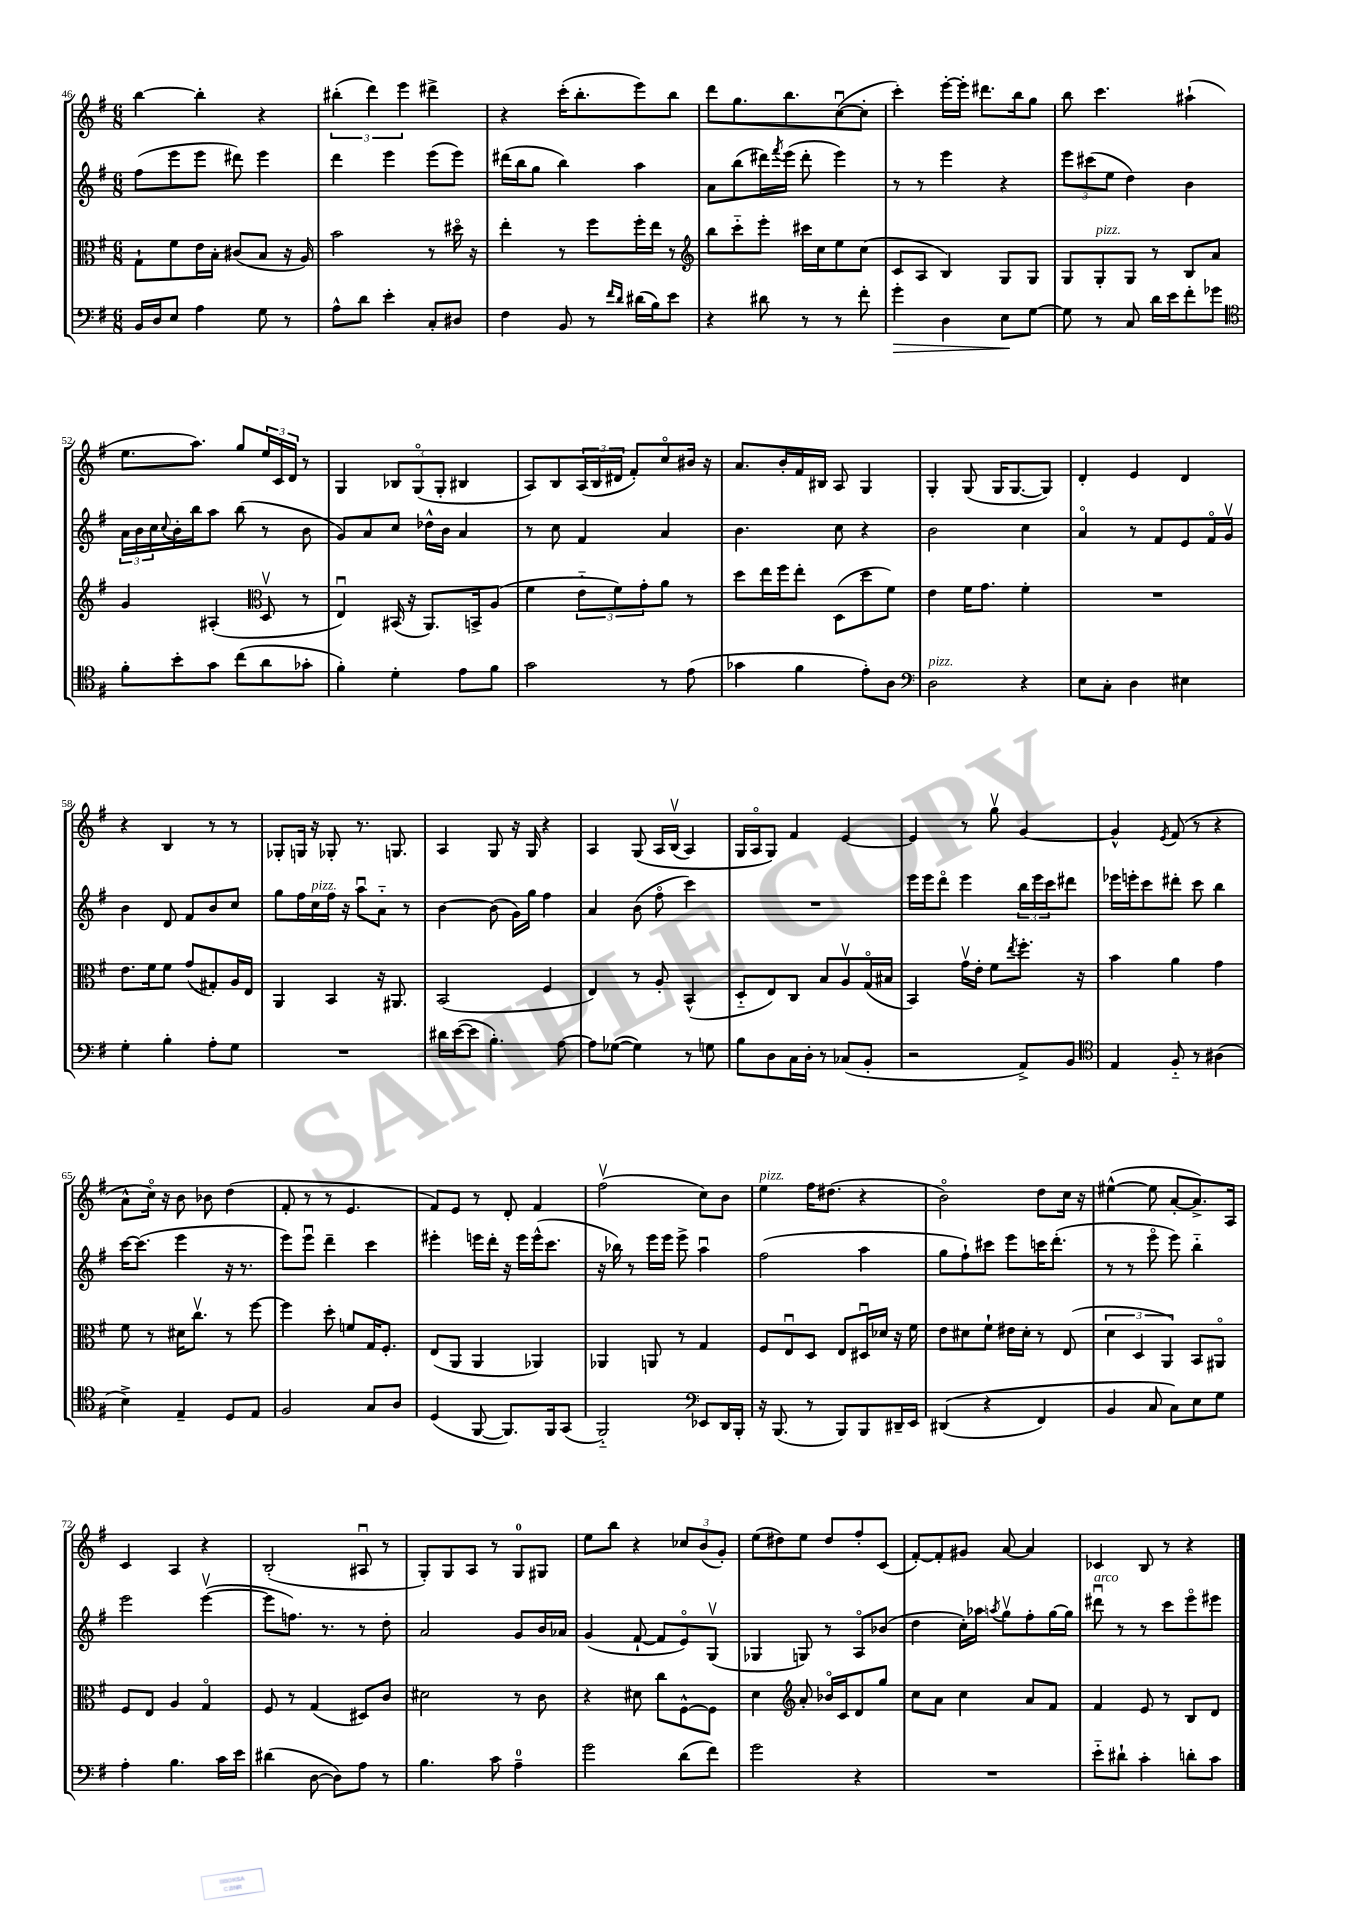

**kern	**kern	**kern	**kern
*staff4	*staff3	*staff2	*staff1
*clefF4	*clefC3	*clefG2	*clefG2
*k[f#]	*k[f#]	*k[f#]	*k[f#]
*M6/8	*M6/8	*M6/8	*M6/8
16BB/LL	8G`\L	(8ff#\L	[4bb\
16D/J	.	.	.
8E/J	8f#\	8eee\	.
4A\	16e\L	8eee\J	4bb'\]
.	16B'\JJ	.	.
.	(8c#/L	8ddd#\)	.
8G\	8B/J	4eee\	4r
8r	16r	.	.
.	16A/)	.	.
=	=	=	=
8A^^\L	2b\	4ddd\	(6bb#'\
8d\J	.	.	.
.	.	.	6ddd\)
4e'\	.	4eee\	.
.	.	.	6eee\
8C'/L	8r	(8eee\L	4ddd#^\
8D#/J	16dd#o\	8eee\J)	.
.	16r	.	.
=	=	=	=
4F#\	4ee'\	(16ddd#\LL	4r
.	.	16bb\J	.
.	.	8gg\J	.
8BB/	8r	4bb\)	(16ccc'\LK
.	.	.	8.bb'\
8r	8ff#\L	.	.
16qqf#/LL	.	.	.
16qqd/JJ	.	.	.
(16d#\LL	16ff#'\L	4aa\	8eee\)
16B\J)	16ee\JJ	.	.
8e\J	8r	.	8bb\J
=	=	=	=
*	*clefG2	*	*
4r	8bb\L	8a\L	8ddd\L
.	8ccc'~\	(8bb\	8.gg\
8d#\	8eee'\J	16ddd#\L)	.
.	.	8qfff#/	.
.	.	(16eee\JJ	8.bb\
8r	16ccc#\LL	8ddd#'\	.
.	16cc\J	.	.
8r	8ee\	4eee\)	([8ccu\
8f#'\	(8cc\J	.	8cc'\]J
=	=	=	=
4g'\	8c/L	8r	4ccc'\)
.	8A/J	8r	.
4D\	4B/)	4eee\	[16eee'\LL
.	.	.	16eee'\]JJ
.	.	.	8.ddd#\L
8E\L	8G/L	4r	.
.	.	.	16bb\k
[8G\J	8G/J	.	8gg\J
=	=	=	=
8G\]	8G/L	12eee\L	8bb\
.	.	(12ccc#\	.
8r	8G'/	.	4.ccc\
.	.	12ee\J	.
8C/	8G/J	4dd\)	.
16d\LL	8r	.	.
16e\J	.	.	.
8f#'\	8B/L	4b\	(4aa#`\
8g-\J	8a/J	.	.
=	=	=	=
*clefC4	*	*	*
8f#'\L	4g/	24a\LL	8.ee\L
.	.	24b\	.
.	.	24cc\	.
.	.	8qqcc/	.
8b'\	.	16b'\	.
.	.	16bb\J	8.aa\J)
8g\J	(4A#'/	8aa\J	.
(8cc\L	.	(8bb\	8gg/L
*	*clefC3	*	*
8a\	8Dv/	8r	24ee/L
.	.	.	24c/
.	.	.	24d/JJ
8g-'\J	8r	8b\	8r
=	=	=	=
4f#'\)	4Eu/)	8g/L)	4G/
.	.	8a/	.
4d'\	(16BB#/	8cc/J	12B-/L
.	16r	.	.
.	.	.	(12Go/
.	8.AA/L)	16dd-^^\LL	.
.	.	.	12G'/J
.	.	16b\JJ	.
8e\L	.	4a/	4B#/
.	16BB^/k	.	.
8f#\J	(8A/J	.	.
=	=	=	=
2g\	4f#\	8r	8A/L)
.	.	8cc\	8B/
.	12e'~\L	4f#/	(24A/L
.	.	.	24B/
.	12f#\)	.	24d#/JJ
.	.	.	8f#'/L)
.	12g'\	.	.
8r	8a\J	4a/	8cco/
(8e\	8r	.	16b#/Jk
.	.	.	16r
=	=	=	=
4g-\	8dd\L	4.b\	8.a/L
.	16ee\L	.	.
.	16ff#\J	.	16b'/L
4f#\	8ee'\J	.	16f#/
.	.	.	16B#/JJ
.	(8D\L	8cc\	8A/
8e'\L)	8dd\	4r	4G/
8A\J	8f#\J)	.	.
=	=	=	=
*clefF4	*	*	*
2D\	4e\	2b\	4G'/
.	16f#\LK	.	(8G/
.	8.g\J	.	.
.	.	.	16G/LK
.	.	.	[8.G/
4r	4f#'\	4cc\	.
.	.	.	8G/]J)
=	=	=	=
8E\L	2.r	4ao/	4d'/
8C'\J	.	.	.
4D\	.	8r	4e/
.	.	8f#/L	.
4E#\	.	8e/	4d/
.	.	16f#o/L	.
.	.	16gv/JJ	.
=	=	=	=
4G'\	8.e\L	4b\	4r
.	16f#\k	.	.
4B'\	8f#\J	8d/	4B/
.	(8g/L	8f#/L	.
8A'\L	8G#'/)	8b/	8r
8G\J	16A/L	8cc/J	8r
.	16E/JJ	.	.
=	=	=	=
2.r	4AA/	8gg\L	8G-'/L
.	.	16ff#\L	16G/Jk
.	.	16cc\	16r
.	4BB/	16ff#\JJ	8G-'/
.	.	16r	.
.	.	8aau\L	8.r
.	16r	8a'~\J	.
.	8.AA#/	.	8.G/
.	.	8r	.
=	=	=	=
16d#\LL	(2BB/	[4b\	4A/
([16e\J	.	.	.
8e\]J	.	.	.
4.B'\)	.	(8b\]	8G/
.	.	16g\LL)	16r
.	.	16gg\JJ	16G/
.	4F#/	4ff#\	4r
[8A\	.	.	.
=	=	=	=
8A\]L	4E/)	4a/	4A/
([8G-\J	.	.	.
4G-\])	8r	(8b\	&(8G/
.	8A'/	8ff#o\	16A/LL
.	.	.	(16Bv/JJ
8r	(4BB^^/	4ccc\)	4A/)
8G\	.	.	.
=	=	=	=
8B\L	8D'~/L	2.r	16G/LL
.	.	.	16Ao/J
8D\	8E/)	.	8G/J&)
16C\L	8C/J	.	4f#/
16D'\JJ	.	.	.
8r	8B/L	.	.
(8C-/L	8Av/	.	[4e/
8BB'/J	(16Go/L	.	.
.	16B#/JJ	.	.
=	=	=	=
2r	4BB/)	16eee\LL	4e/]
.	.	16eee\J	.
.	.	8dddo\J	.
.	16gv\LL	4eee\	8r
.	16e'\JJ	.	.
.	8f#\L	.	8ggv\
.	8qee/	.	.
8AA^/L)	8.ff#'\J	24bb\LL	[4g/
.	.	24eee\	.
.	.	24ccc\J	.
8BB/J	.	8ddd#\J	.
.	16r	.	.
=	=	=	=
*clefC4	*	*	*
4E/	4b\	16eee-\LL	4g^^/]
.	.	16eee'\J	.
.	.	8ccc\	.
.	.	.	8qe/
8F#'~/	4a\	8ddd#'\J	(8f#/
8r	.	8ccc\	8r
(4A#\	4g\	4bb\	4r
=	=	=	=
4B^\)	8f#\	[16ccc\LK	8a^^\L
.	.	(8.ccc\]J	.
.	8r	.	16cco\Jk)
.	.	.	16r
4E~/	16d#\LK	4eee\	8b\
.	8.ccv\J	.	.
.	.	.	8b-\
8D/L	8r	16r	(4dd\
.	.	8.r	.
8E/J	[8ff#\	.	.
=	=	=	=
2F#/	4ff#\]	8eee\L)	8f#'/
.	.	8eeeu\J	8r
.	8dd'\	4ddd~\	8r
.	8f/L	.	4.e/
8G/L	16G/K	4ccc\	.
.	8.F#'/J	.	.
8A/J	.	.	.
=	=	=	=
(4D/	(8E/L	4eee#'\	8f#/L)
.	8AA/J	.	8e/J
[8FF#/	4AA/	16eee\LL	8r
.	.	16ddd'\JJ	.
8.FF#/]L)	.	16r	8d'/
.	.	16eee\LL	.
.	4AA-/)	(16eee^^\J	4f#/
16FF#/k	.	8.ccc\J	.
(8GG/J	.	.	.
=	=	=	=
2FF#'~/)	4AA-/	16r	(2ff#v\
.	.	16bb-\)	.
.	.	8r	.
.	8AA/	16eee\LL	.
.	.	16eee\JJ	.
.	8r	8eee^\	.
*clefF4	*	*	*
8EE-/L	4G/	4aau\	8cc\L)
16DD/L	.	.	8b\J
16BBB'/JJ	.	.	.
=	=	=	=
16r	8F#/L	(2ff#\	4ee\
(8.BBB/	.	.	.
.	8Eu/	.	.
8r	8D/J	.	16ff#\LK
.	.	.	(8.dd#\J
8BBB/L)	8E/L	.	.
8BBB/	16D#u/L	4aa\	4r
.	16d-/JJ	.	.
16DD#~/L	16r	.	.
16EE/JJ	16f#\	.	.
=	=	=	=
&((4DD#/	8e\L	8gg\L	2bo\)
.	8d#\	8ff#`\)	.
4r	8f#`\J	8ccc#\J	.
.	16e#\LL	8eee\L	.
.	16d#'\JJ	.	.
4FF#/)	8r	16ccc\K	8dd\L
.	.	(8.ddd'\J	.
.	(8E/	.	16cc\Jk
.	.	.	16r
=	=	=	=
4BB/	6d\	8r	([4ee#^^\
.	.	8r	.
.	6D/	.	.
8C/	.	8eeeo\	8ee#\]
.	6AA/)	.	.
8C\L&)	.	8eee\)	[8a'/L
8E\	8BB/L	4bb'~\	8.a^/])
8G\J	8AA#o/J	.	.
.	.	.	16A/Jk
=	=	=	=
4A'\	8F#/L	2eee\	4c/
.	8E/J	.	.
4.B\	4A/	.	4A/
.	4Go/	([4eeev\	4r
16c\LL	.	.	.
16e\JJ	.	.	.
=	=	=	=
(4d#\	8F#/	8eee\]L	(2B'/
.	8r	8.ff\J)	.
[8D\	(4G/	.	.
.	.	8.r	.
8D\]L)	.	.	.
8A\J	8D#/L)	8r	8A#u/
8r	8c/J	8dd'\	8r
=	=	=	=
4.B\	2d#\	2a/	8G'/L)
.	.	.	8G/
.	.	.	8A/J
8c\	.	.	8r
4A~\	8r	8g/L	8G/L
.	8c\	16b/L	8G#/J
.	.	16a-/JJ	.
=	=	=	=
2g\	4r	(4g/	8ee\L
.	.	.	8bb\J
.	8d#\	[8f#`/	4r
.	8cc\L	8f#/]L	.
(8d\L	[8F#^^\	8eo/)	12cc-/L
.	.	.	(12b/
8f#\J)	8F#\]J	(8Gv/J	.
.	.	.	12g'/J)
=	=	=	=
2g\	4d\	4G-/	(8ee\L
.	.	.	8dd#\)
*	*clefG2	*	*
.	8a'/	8G/)	8ee\J
.	16b-o/LL	8r	8dd#/L
.	16c/J	.	.
4r	8d/	8Ao/L	8ff#'/
.	8gg/J	(8b-/J	(8c/J
=	=	=	=
2.r	8cc\L	4dd\	[8f#'/L)
.	8a\J	.	8f#'/]
.	4cc\	16cc'\LL)	8g#/J
.	.	16aa-\JJ	.
.	.	8qaa/	.
.	.	8ggv\L	[8a/
.	8a/L	8ff#'\	4a/]
.	8f#/J	[16gg\L	.
.	.	16gg\]JJ	.
=	=	=	=
8e'~\L	4f#/	8ddd#u\	4c-/
8d#`\J	.	8r	.
4c'\	8e/	8r	8B/
.	8r	8ccc\L	8r
8d'\L	8B/L	8eeeo\	4r
8c\J	8d/J	8eee#\J	.
==	==	==	==
*-	*-	*-	*-
